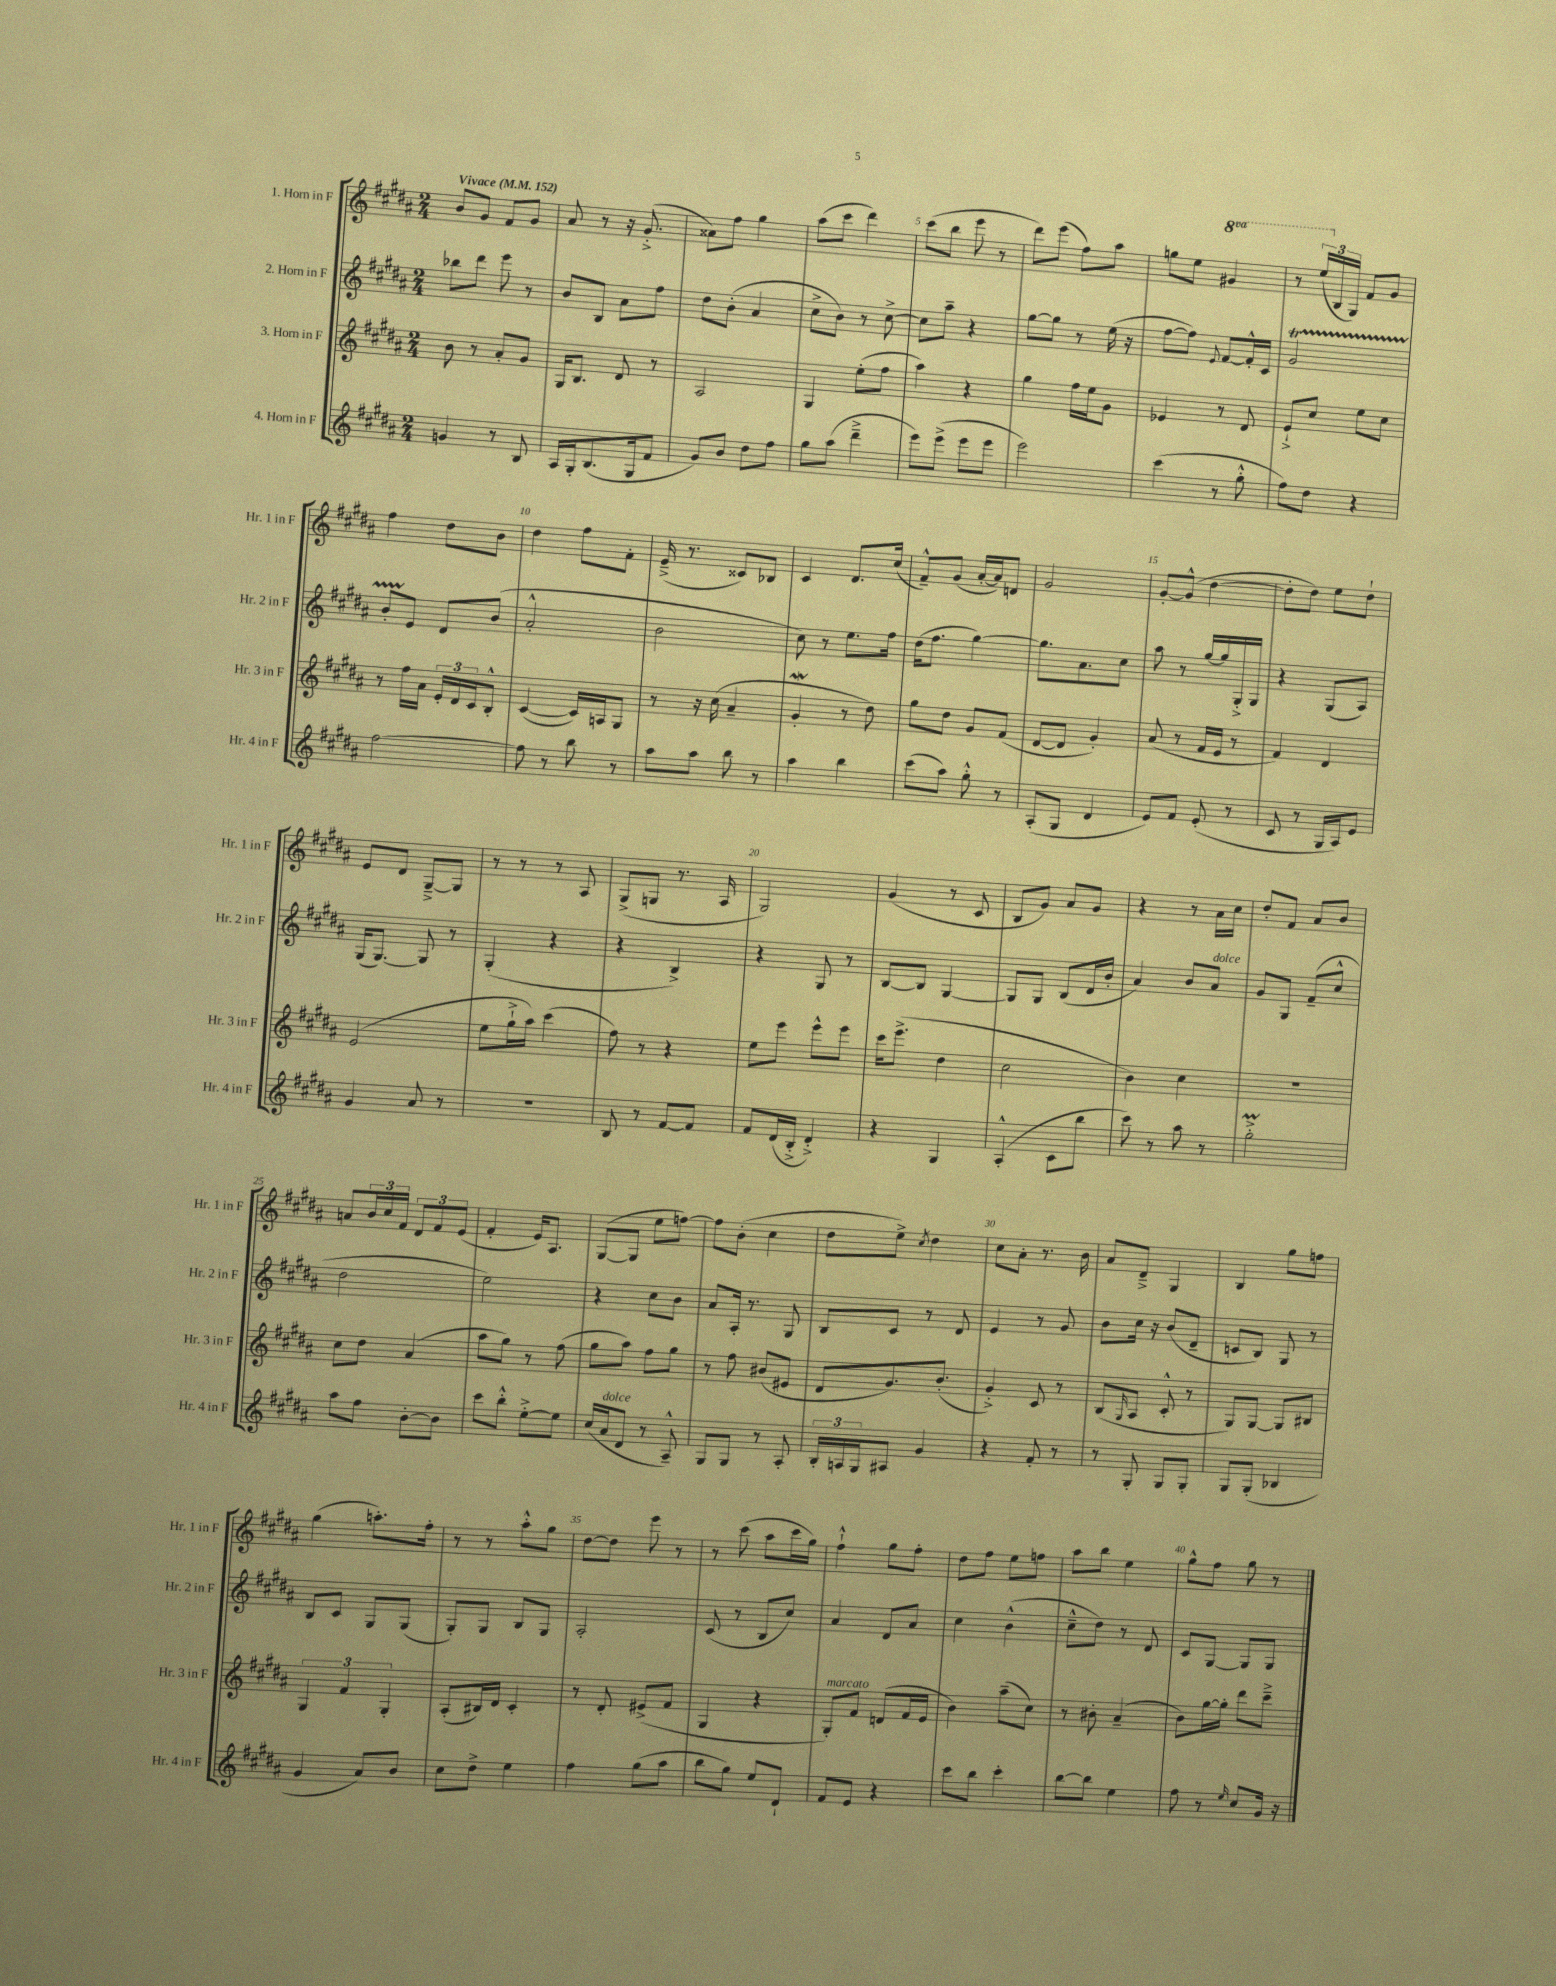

**kern	**kern	**kern	**kern
*part4	*part3	*part2	*part1
*staff4	*staff3	*staff2	*staff1
*I"4. Horn in F	*I"3. Horn in F	*I"2. Horn in F	*I"1. Horn in F
*I'Hr. 4 in F	*I'Hr. 3 in F	*I'Hr. 2 in F	*I'Hr. 1 in F
*clefG2	*clefG2	*clefG2	*clefG2
*k[f#c#g#d#a#]	*k[f#c#g#d#a#]	*k[f#c#g#d#a#]	*k[f#c#g#d#a#]
*M2/4	*M2/4	*M2/4	*M2/4
*MM152	*MM152	*MM152	*MM152
=1	=1	=1	=1
!	!	!	!LO:TX:a:B:t=Vivace
4gn/	8b\	8bb-X\L	8b/L
.	8r	8ddd#\J	8g#/J
8r	8a#'/L	8eee\	8f#/L
8B/	8g#/J	8r	8g#/J
=2	=2	=2	=2
16A#/LL	16G#/KL	8b/L	8a#/
16G#'/J	8.B/J	.	.
(8.B/	.	8B/J	8r
.	8d#/	8a#\L	16r
16G#/k	.	.	(8.g#'^/
8f#/J	8r	8ff#\J	.
=3	=3	=3	=3
8g#/L)	2A#/	8dd#\L	8a##X\L)
8b/J	.	(8b'\J	8ff#\J
8dd#\L	.	4a#/	4gg#\
8ff#\J	.	.	.
=4	=4	=4	=4
8gg#\L	4G#/	8cc#^\L	(8aa#\L
(8aa#\J	.	8b\J)	8ccc#\J
4ddd#~^\	(8ee'\L	8r	4ddd#\)
.	8ff#\J	[8cc#^\	.
=5	=5	=5	=5
8eee\L)	4aa#\)	8cc#\L]	(8ccc#\L
(8eee^\J	.	8aa#~\J	8bb\J
8eee\L	4r	4r	8eee\
8eee\J	.	.	8r
=6	=6	=6	=6
2eee\)	4gg#\	[8gg#\L	8ddd#\L)
.	.	8gg#\J]	(8eee\J
.	16ff#\LL	8r	8ff#\L)
.	16ee\J	.	.
.	8g#\J	(16ee\	8aa#\J
.	.	16r	.
=7	=7	=7	=7
(4ccc#\	4e-X/	[8ff#\L	8ggn\L
.	.	8ff#\J])	8ee\J
.	.	8qqe/	.
*	*	*	*8va
8r	8r	[8f#/L	4gg#X/
8gg#'^^\	8d#/	16f#'^^/L]	.
.	.	16c#/JJ	.
=8	=8	=8	=8
8ff#\L)	8e`^/L	2g#T/	8r
8dd#\J	8cc#/J	.	(24eee/LL
*	*	*	*X8va
.	.	.	24B/
.	.	.	24G#/JJ)
4r	8ee\L	.	8f#/L
.	8cc#\J	.	8g#/J
!!LO:LB:g=z
=9	=9	=9	=9
[2ff#\	8r	8bTTT'/L	4ff#\
.	16ff#\LL	8e/J	.
.	16a#\JJ	.	.
.	24e'/LL	8d#/L	8dd#\L
.	24d#/	.	.
.	24c#/J	.	.
.	8B'^^/J	(8b/J	8b\J
=10	=10	=10	=10
8ff#\]	([4c#/	2a#'^^/	4dd#\
8r	.	.	.
8bb\	16c#/LL])	.	8ff#\L
.	16An/J	.	.
8r	8G#/J	.	8f#'\J
=11	=11	=11	=11
8aa#\L	8r	2b\	(16e~^/
.	.	.	8.r
8aa#\J	16r	.	.
.	(16cc#\	.	.
8bb\	4a#~/	.	8c##X/L)
8r	.	.	8B-X/J
=12	=12	=12	=12
4aa#\	4g#W'/	8cc#\)	4c#/
.	.	8r	.
4bb\	8r	8.ee\L	8.d#/L
.	8dd#\)	.	.
.	.	16ff#\Jk	(16cc#/Jk
=13	=13	=13	=13
(8ccc#\L	8gg#\L	(16dd#\KL	8f#~^^/L)
.	.	8.ff#\J	.
8aa#\J)	8dd#\J	.	(8g#/J
8gg#'^^\	8g#/L	[4gg#\)	[16a#'/LL
.	.	.	16a#/J])
8r	(8f#/J	.	8dn/J
=14	=14	=14	=14
(8A#'/L	[8d#/L	8.gg#\L]	2g#/
8G#/J	8d#/J]	.	.
.	.	8.a#\	.
4d#/	4g#'/)	.	.
.	.	8cc#\J	.
=15	=15	=15	=15
8e/L)	(8a#/	8aa#\	[8g#'/L
8f#/J	8r	8r	(8g#^^/J]
(8e'/	16f#/LL	[16gg#/LL	[4dd#\
.	16e/JJ	16gg#/]	.
8r	8r	16G#'^/	.
.	.	16G#/JJ	.
=16	=16	=16	=16
8c#/	4f#/)	4r	8dd#'\L]
8r	.	.	8dd#\J)
16G#/LL	4d#/	(8G#/L	8ee\L
16A#/J)	.	.	.
8e/J	.	8A#/J)	8dd#`\J
!!LO:LB:g=z
=17	=17	=17	=17
4g#/	(2e/	(16G#/KL	8e/L
.	.	[8.G#/J)	.
.	.	.	8d#/J
8a#/	.	8G#/]	[8G#~^/L
8r	.	8r	8G#/J]
=18	=18	=18	=18
2r	8ee\L	(4G#'/	8r
.	16gg#`^\L	.	8r
.	16aa#\JJ)	.	.
.	(4ccc#\	4r	8r
.	.	.	8A#/
=19	=19	=19	=19
8B/	8ff#\)	4r	(8G#^/L
8r	8r	.	8Gn/J
[8f#/L	4r	4B^/)	8.r
8f#/J]	.	.	.
.	.	.	16A#/
=20	=20	=20	=20
8f#/L	8ee\L	4r	2G#/)
(16d#/L	8eee\J	.	.
16B'^/JJ	.	.	.
4d#'^/)	8eee^^\L	8G#/	.
.	8eee\J	8r	.
=21	=21	=21	=21
4r	16ccc#\KL	[8B/L	(4g#/
.	(8.eee^\J	.	.
.	.	8B/J]	.
4G#/	4dd#\	[4G#/	8r
.	.	.	8c#/
=22	=22	=22	=22
(4A#'^^/	2cc#\	8G#/L]	8B/L
.	.	8G#/J	8g#/J)
8c#\L	.	(8B/L	8a#/L
8bb\J	.	16d#/L	8g#/J
.	.	16b'/JJ	.
=23	=23	=23	=23
8ccc#\)	4b\)	4a#/)	4r
8r	.	.	.
8aa#\	4cc#\	8b/L	8r
!	!	!LO:TX:a:i:t=dolce	!
8r	.	8a#/J	16a#\LL
.	.	.	16cc#\JJ
=24	=24	=24	=24
2gg#M'^\	2r	8g#/L	8dd#'/L
.	.	8G#/J	8f#/J
.	.	(8f#~/L	8a#/L
.	.	8cc#^^/J	8b/J
!!LO:LB:g=z
=25	=25	=25	=25
8aa#\L	8cc#\L	2dd#\	8an/L
8ff#\J	8dd#\J	.	24b/L
.	.	.	24cc#/
.	.	.	24f#/JJ
[8b'\L	(4a#/	.	12d#/L
.	.	.	12f#/
8b\J]	.	.	.
.	.	.	(12e/J
=26	=26	=26	=26
8ccc#\L	8aa#\L	2ee\)	4f#'/
8bb'^^\J	8gg#\J)	.	.
[8ee'^\L	8r	.	16e/KL)
.	.	.	8.A#/J
8ee\J]	(8ff#\	.	.
=27	=27	=27	=27
(16cc#/LL	8gg#\L	4r	([8G#/L
!LO:TX:a:i:t=dolce	!	!	!
16a#/J	.	.	.
8d#/J	8aa#\J)	.	8G#/J]
8r	8ff#\L	8cc#\L	8ee\L
8A#~^^/)	8gg#\J	8b\J	[8ffn\J)
=28	=28	=28	=28
8G#/L	8r	8a#/L	8ff\L]
8G#/J	8ff#\	16A#'/Jk	(8b'\J
.	.	8.r	.
8r	(8b#X/L	.	4cc#\
8A#'/	8e#X/J	8G#/	.
=29	=29	=29	=29
24B'/LL	8d#/L	8B/L	8dd#\L
24An/	.	.	.
24G#/J	.	.	.
8A#X/J	8.g#/)	8c#/J	8ee^\J)
.	.	.	8qcc#/
4g#/	.	8r	4dd#\
.	(8.b'/J	.	.
.	.	8d#/	.
=30	=30	=30	=30
4r	4g#'^/)	4e/	8cc#\L
.	.	.	8a#'\J
8f#'/	8c#/	8r	8.r
8r	8r	8g#/	.
.	.	.	16b\
=31	=31	=31	=31
8r	(8B/L	8b\L	8a#/L
.	16qqG#/	.	.
8G#'/	8A#/J	16cc#\Jk	8d#~^/J
.	.	16r	.
8G#/L	8c#'^^/	(8b/L	4G#/
8G#'/J	8r	8d#~/J	.
=32	=32	=32	=32
8G#/L	8G#/L)	8cn/L	4B/
(8G#'/J	[8G#/J	8B/J)	.
4B-X/	8G#/L]	8G#/	8gg#\L
.	8B#X/J	8r	8ffn\J
!!LO:LB:g=z
=33	=33	=33	=33
4g#/	6G#/	8B/L	(4gg#\
.	.	8c#/J	.
.	6f#/	.	.
8a#/L)	.	8G#/L	8.aan'\L)
.	6G#'/	.	.
8b/J	.	(8G#/J	.
.	.	.	16ff#'\Jk
=34	=34	=34	=34
8cc#\L	(8A#'/L	8G#'/L)	8r
8dd#^\J	16B#X/L)	8G#/J	8r
.	16d#/JJ	.	.
4ee\	4c#'/	8B/L	8aa#'^^\L
.	.	8G#/J	8gg#\J
=35	=35	=35	=35
4ff#\	8r	2A#'/	[8dd#\L
.	8d#'/	.	8dd#\J]
(8gg#\L	(8e#X^/L	.	8eee\
8aa#\J	8f#/J	.	8r
=36	=36	=36	=36
8bb\L	4G#/	(8c#/	8r
8gg#\J)	.	8r	(8ccc#\
8ee/L	4r	8B/L	8aa#\L
8d#`/J	.	8cc#/J)	16ccc#\L
.	.	.	16gg#\JJ)
=37	=37	=37	=37
!	!LO:TX:a:i:t=marcato	!	!
8f#/L	8G#'/L)	4a#/	4ff#`^^\
8e/J	8f#/J	.	.
4r	(8dn/L	8d#/L	8gg#\L
.	16f#/L	8a#/J	8ff#'\J
.	16e/JJ	.	.
=38	=38	=38	=38
8ccc#\L	4b\)	4cc#\	8dd#\L
8bb\J	.	.	8ff#\J
4ccc#'\	(8aa#~\L	(4b^^\	8ee\L
.	8cc#\J)	.	8ffn\J
=39	=39	=39	=39
[8bb\L	8r	8cc#~^^\L	8aa#\L
8bb\J]	8b#X'\	8dd#\J)	8bb\J
4ee\	(4a#~/	8r	4ee\
.	.	8d#/	.
=40	=40	=40	=40
8ff#\	8b\L)	8c#/L	8gg#^^\L
8r	[16gg#\L	[8G#/J	8ff#\J
.	16gg#'\JJ]	.	.
16qqee/	.	.	.
8cc#/L	8ddd#\L	8G#/L]	8gg#\
16g#/Jk	8ccc#~^\J	8G#/J	8r
16r	.	.	.
==	==	==	==
*-	*-	*-	*-
